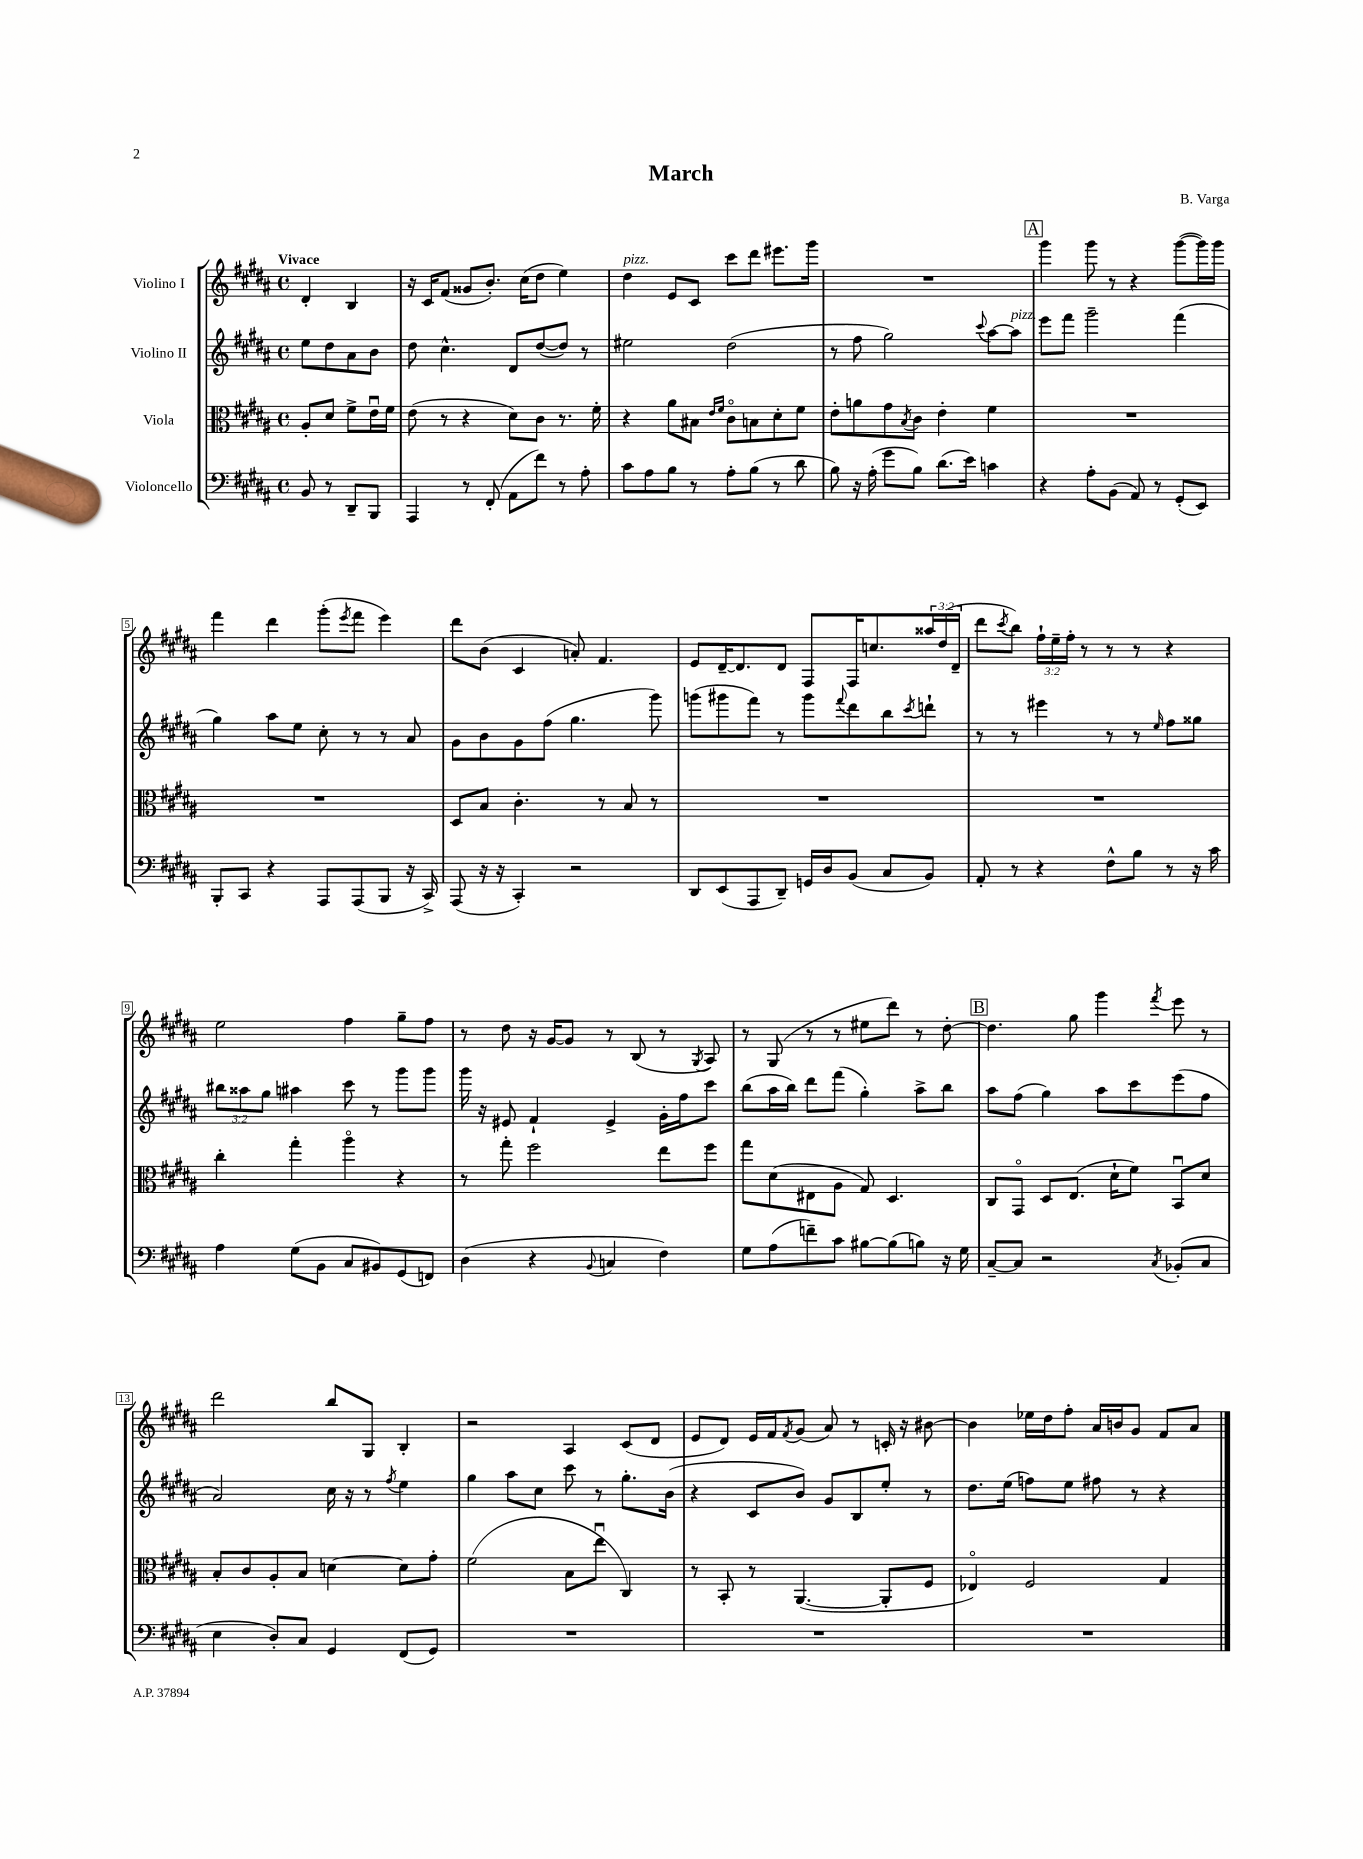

**kern	**kern	**kern	**kern
*staff4	*staff3	*staff2	*staff1
*clefF4	*clefC3	*clefG2	*clefG2
*k[f#c#g#d#a#]	*k[f#c#g#d#a#]	*k[f#c#g#d#a#]	*k[f#c#g#d#a#]
*M4/4	*M4/4	*M4/4	*M4/4
*met(c)	*met(c)	*met(c)	*met(c)
8BB/	8A#'/L	8ee\L	4d#'/
8r	8d#/J	8dd#\	.
8DD#~/L	8f#^\L	8a#\	4B/
8BBB/J	16eu\L	8b\J	.
.	16f#\JJ	.	.
=	=	=	=
4AAA#/	(8e\	8dd#\	16r
.	.	.	16c#/LK
.	8r	4.cc#^^\	(8f#/J
8r	4r	.	8g##/L
(8FF#'/	.	.	8.b'/J)
8AA#\L	8d#\L)	8d#/L	.
.	.	.	(16cc#\LK
8f#\J)	8c#\J	([8dd#/	8dd#\J
8r	8.r	8dd#/]J)	4ee\)
8A#'\	.	8r	.
.	16f#'\	.	.
=	=	=	=
8c#\L	4r	2ee#\	4dd#\
8A#\	.	.	.
8B\J	8a#\L	.	8e/L
8r	8B#\J	.	8c#/J
.	16qqe/LL	.	.
.	16qqf#/JJ	.	.
8A#'\L	8c#o\L	(2dd#\	8ccc#\L
(8B\J	8B\	.	8ddd#\J
8r	8d#'\	.	8.eee#\L
8d#\	8f#\J	.	.
.	.	.	16ggg#\Jk
=	=	=	=
8B\)	8e'\L	8r	1r
16r	8a\	8ff#\	.
(16A#'\	.	.	.
8g#\L	8g#\	2gg#\)	.
.	8qB/	.	.
8B\J)	8c#\J	.	.
(8.d#\L	4e'\	.	.
16e\Jk)	.	.	.
.	.	8qqccc#/	.
4c\	4f#\	[8aa#\L	.
.	.	8aa#\]J	.
=	=	=	=
4r	1r	8eee\L	4ggg#\
.	.	8fff#\J	.
8A#'\L	.	2ggg#~\	8ggg#\
(8BB\J	.	.	8r
8AA#/)	.	.	4r
8r	.	.	.
(8GG#'/L	.	(4fff#\	([8ggg#\L
8EE/J)	.	.	16ggg#\]L)
.	.	.	16ggg#\JJ
=	=	=	=
8BBB'/L	1r	4gg#\)	4fff#\
8CC#/J	.	.	.
4r	.	8aa#\L	4ddd#\
.	.	8ee\J	.
8AAA#/L	.	8cc#'\	(8ggg#'\L
.	.	.	8qeee/
(8AAA#/	.	8r	8fff#\J
8BBB/J	.	8r	4eee\)
16r	.	8a#/	.
16CC#^/)	.	.	.
=	=	=	=
(8AAA#/	8D#/L	8g#\L	8ddd#\L
16r	8B/J	8b\	(8b\J
16r	.	.	.
4CC#'/)	4.c#'\	8g#\	4c#/
.	.	(8ff#\J	.
2r	.	4.gg#\	8a'/)
.	8r	.	4.f#/
.	8B/	.	.
.	8r	8ggg#\)	.
=	=	=	=
8DD#/L	1r	(8ggg\L	8e/L
(8EE/	.	8ggg#\	[16d#~/K
.	.	.	8.d#/]
8AAA#/	.	8fff#\J)	.
8DD#~/J)	.	8r	8d#/J
16GG/LL	.	8ggg#\L	8F#/L
16D#/J	.	.	.
.	.	8qqfff#/	.
(8BB/J	.	8ddd#\	16F#/K
.	.	.	8.cc/
8C#/L	.	8bb\	.
.	.	8qccc#/	.
8BB/J)	.	8ddd`\J	24aa##/L
.	.	.	(24dd#/
.	.	.	24d#~/JJ
=	=	=	=
8AA#'/	1r	8r	8ddd#\L
.	.	.	8qccc#/
8r	.	8r	8bb\J)
4r	.	4eee#\	24ff#`\LL
.	.	.	24ee~\
.	.	.	24ff#'\JJ
.	.	.	8r
8F#^^\L	.	8r	8r
8B\J	.	8r	8r
.	.	16qqee/	.
8r	.	8ff#\L	4r
16r	.	8gg##\J	.
16c#\	.	.	.
=	=	=	=
4A#\	4cc#'\	12bb#\L	2ee\
.	.	12aa##\	.
.	.	12gg#\J	.
(8G#\L	4gg#'\	4aa#\	.
8BB\J	.	.	.
8C#/L	4aa#o\	8ccc#\	4ff#\
8BB#/)	.	8r	.
(8GG#/	4r	8ggg#\L	8gg#~\L
8FF/J)	.	8ggg#\J	8ff#\J
=	=	=	=
(4D#\	8r	16ggg#\	8r
.	.	16r	.
.	8gg#'\	8e#/	8dd#\
4r	2ff#\	4f#`/	16r
.	.	.	[16g#/LK
.	.	.	8g#/]J
8qqBB/	.	.	.
4C/	.	4e#^/	8r
.	.	.	(8B/
4F#\)	8ee\L	16g#'\LL	8r
.	.	16ff#\J	.
.	.	.	8qG#/
.	8ff#\J	8ccc#\J	8A#/)
=	=	=	=
8G#\L	8gg#\L	(8bb\L	8r
(8A#\	(8d#\	16aa#\L	(8G#/
.	.	16bb\JJ)	.
8f~\)	8E#\	8ddd#\L	8r
8c#\J	8A#\J	(8fff#\J	8r
[8B#\L	8G#/)	4gg#'\)	8ee#\L
(8B#\]	4.D#/	.	8ddd#\J)
8B\J)	.	8aa#^\L	8r
16r	.	8bb\J	[8dd#'\
16G#\	.	.	.
=	=	=	=
[8C#~/L	8C#/L	8aa#\L	4.dd#\]
8C#/]J	8GG#o/J	(8ff#\J	.
2r	8D#/L	4gg#\)	.
.	(8.E/J	.	8gg#\
.	.	8aa#\L	4ggg#\
.	16d#`\LK	.	.
.	8f#\J)	8ccc#\	.
8qC#/	.	.	8qfff#/
(8BB-'/L	8BBu/L	(8eee\	8eee\
8C#/J	8d#/J	8ff#\J	8r
=	=	=	=
4E\	8B'/L	2a#/)	2ddd#\
.	8c#/	.	.
8D#'/L)	8A#'/	.	.
8C#/J	8B/J	.	.
4GG#/	[4d\	16cc#\	8bb/L
.	.	16r	.
.	.	8r	8G#/J
.	.	8qff#/	.
(8FF#/L	8d\]L	4ee\	4B'/
8GG#/J)	8g#'\J	.	.
=	=	=	=
1r	(2f#\	4gg#\	2r
.	.	8aa#\L	.
.	.	8cc#\J	.
.	8B\L	8ccc#\	4A#/
.	8eeu\J	8r	.
.	4C#/)	8.gg#'\L	(8c#/L
.	.	.	8d#/J
.	.	(16b\Jk	.
=	=	=	=
1r	8r	4r	8e/L
.	8BB'/	.	8d#/J)
.	8r	8c#/L	16e/LL
.	.	.	16f#/J
.	.	.	8qf#/
.	([4.AA#/	8b/J)	(8g#/J
.	.	8g#/L	8a#/)
.	.	8B/	8r
.	8AA#'/]L	8ee'/J	16c'/
.	.	.	16r
.	8F#/J	8r	[8b#\
=	=	=	=
1r	4E-o/)	8.dd#\L	4b#\]
.	.	(16ee\Jk	.
.	2F#/	8ff\L)	16ee-\LL
.	.	.	16dd#\J
.	.	8ee\J	8ff#'\J
.	.	8ff#\	16a#/LL
.	.	.	16b/J
.	.	8r	8g#/J
.	4G#/	4r	8f#/L
.	.	.	8a#/J
==	==	==	==
*-	*-	*-	*-
